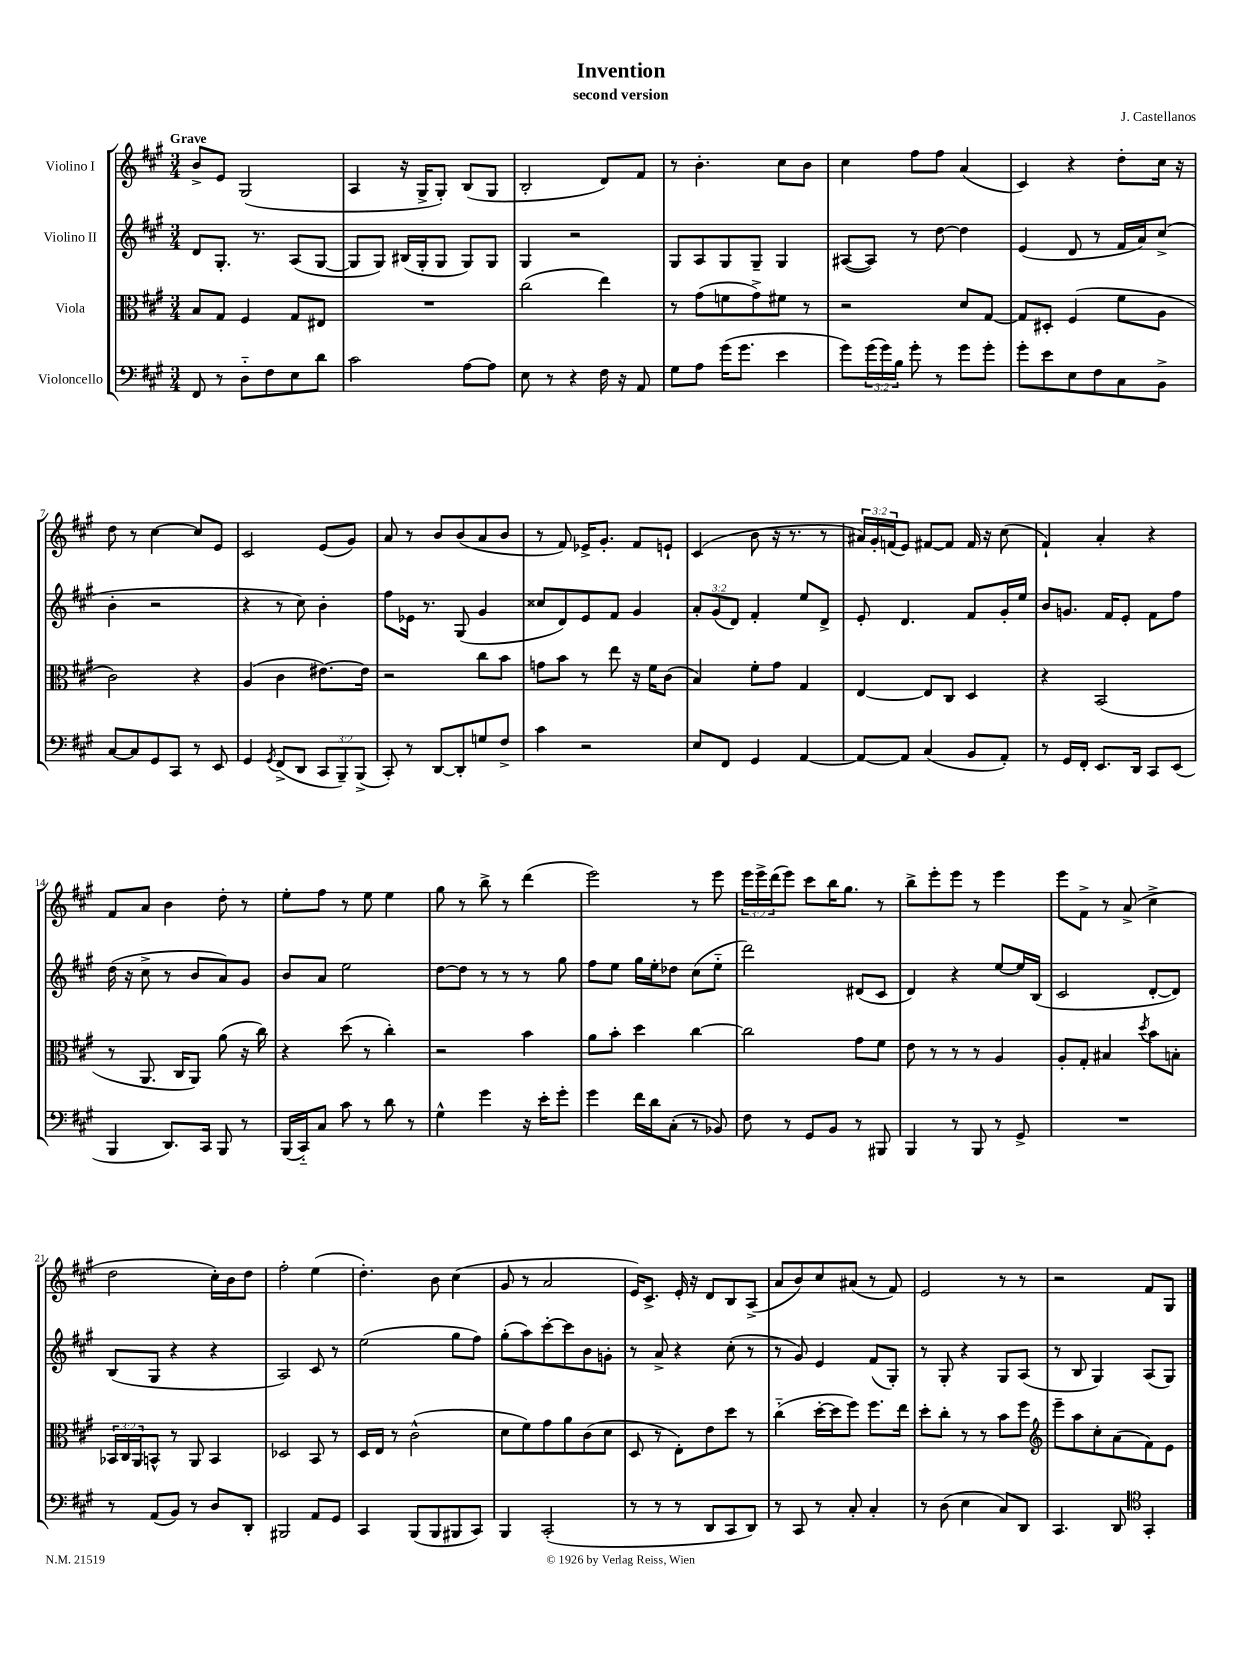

**kern	**kern	**kern	**kern
*staff4	*staff3	*staff2	*staff1
*clefF4	*clefC3	*clefG2	*clefG2
*k[f#c#g#]	*k[f#c#g#]	*k[f#c#g#]	*k[f#c#g#]
*M3/4	*M3/4	*M3/4	*M3/4
8FF#	8B	8d	8b^
8r	8G#	8.G#'	8e
8D'~	4F#	.	(2G#
.	.	8.r	.
8F#	.	.	.
8E	8G#	(8A	.
8d	8E#	[8G#	.
=	=	=	=
2c#	2.r	8G#]	4A
.	.	8G#)	.
.	.	(16B#	16r
.	.	16G#'	16G#^
.	.	8G#	8G#')
[8A	.	8G#)	(8B
8A]	.	8G#	8G#
=	=	=	=
8E	(2cc#	4G#	2B'
8r	.	.	.
4r	.	2r	.
16F#	4ee)	.	8d)
16r	.	.	.
8AA	.	.	8f#
=	=	=	=
8G#	8r	8G#	8r
8A	(8g#	8A	4.b'
(16g#	8f	8G#	.
8.g#	.	.	.
.	8g#^)	8G#~	.
4e	8f#	4G#	8cc#
.	8r	.	8b
=	=	=	=
8g#)	2r	([8A#	4cc#
(24g#	.	8A#])	.
24g#)	.	.	.
24B	.	.	.
8g#'	.	8r	8ff#
8r	.	[8dd	8ff#
8g#	8d	4dd]	(4a
8g#'	[8G#	.	.
=	=	=	=
8g#'	8G#]	(4e	4c#)
8e	8D#'	.	.
8E	(4F#	8d	4r
8F#	.	8r	.
8C#	8f#	16f#	8dd'
.	.	16a)	.
8BB^	8A	(8cc#^	16cc#
.	.	.	16r
=	=	=	=
[8C#	2c#)	4b'	8dd
8C#]	.	.	8r
8GG#	.	2r	[4cc#
8CC#	.	.	.
8r	4r	.	8cc#]
8EE	.	.	8e
=	=	=	=
4GG#	(4A	4r	2c#
8qGG#	.	.	.
(8FF#^	4c#	8r	.
8DD	.	8cc#)	.
12CC#	[8.e#)	4b'	(8e
12BBB~)	.	.	.
.	.	.	8g#)
(12BBB^	.	.	.
.	16e#]	.	.
=	=	=	=
8CC#')	2r	8ff#	8a
8r	.	16e-	8r
.	.	8.r	.
[8DD	.	.	8b
8DD']	.	(8G#	(8b
8G	8cc#	4g#	8a
8F#^	8b	.	8b
=	=	=	=
4c#	8g	8cc##	8r
.	8b	8d)	8f#)
2r	8r	8e	16e-^
.	.	.	8.g#'
.	8ee	8f#	.
.	16r	4g#	8f#
.	16f#	.	.
.	(8c#	.	8e`
=	=	=	=
8E	4B)	12a'	(4c#
.	.	(12g#	.
8FF#	.	.	.
.	.	12d)	.
4GG#	8f#'	4f#'	8b
.	8g#	.	16r
.	.	.	8.r
[4AA	4G#	8ee	.
.	.	8d^	8r
=	=	=	=
8AA_	[4E	8e'	24a#)
.	.	.	24g#'
.	.	.	(24f
8AA]	.	4.d	8e)
(4C#	8E]	.	[8f#
.	8C#	.	8f#]
8BB	4D	8f#	16f#
.	.	.	16r
8AA')	.	16g#'	(8cc#
.	.	16ee	.
=	=	=	=
8r	4r	8b	4f#`)
16GG#	.	8.g	.
16FF#'	.	.	.
8.EE	(2BB	.	4a'
.	.	16f#	.
.	.	8e'	.
16DD	.	.	.
8CC#	.	8f#	4r
(8EE	.	8ff#	.
=	=	=	=
4BBB	8r	(16dd	8f#
.	.	16r	.
.	8.AA	8cc#^	8a
8.DD)	.	8r	4b
.	16C#	.	.
.	8AA)	8b	.
16CC#	.	.	.
8BBB	(8a	8a)	8dd'
8r	16r	8g#	8r
.	16cc#)	.	.
=	=	=	=
(16BBB	4r	8b	8ee'
16CC#'~)	.	.	.
8C#	.	8a	8ff#
8c#	(8dd	2ee	8r
8r	8r	.	8ee
8d	4cc#')	.	4ee
8r	.	.	.
=	=	=	=
4G#^^	2r	[8dd	8gg#
.	.	8dd]	8r
4g#	.	8r	8bb^
.	.	8r	8r
16r	4b	8r	(4ddd
16e'	.	.	.
8g#'	.	8gg#	.
=	=	=	=
4g#	8a	8ff#	2eee)
.	8b'	8ee	.
16f#	4dd	16gg#	.
16d	.	16ee'	.
(8C#'	.	8dd-	.
8r	[4cc#	(8cc#	8r
8BB-)	.	8ee'~	8eee
=	=	=	=
8F#	2cc#]	2ddd)	24eee
.	.	.	24eee^
.	.	.	(24ddd
8r	.	.	8eee)
8GG#	.	.	8ccc#
8BB	.	.	16bb
.	.	.	8.gg#
8r	8g#	(8d#	.
8BBB#	8f#	8c#	8r
=	=	=	=
4BBB	8e	4d)	8bb^
.	8r	.	8eee'
8r	8r	4r	8eee
8BBB	8r	.	8r
8r	4A	[8ee	4eee
8GG#^	.	16ee]	.
.	.	(16B	.
=	=	=	=
2.r	8A'	2c#	8eee
.	8G#'	.	8f#^
.	4B#	.	8r
.	.	.	(8a^
.	8qdd	.	.
.	8b	[8d'	4cc#^
.	8B'	8d])	.
=	=	=	=
8r	24BB-	(8B	2dd
.	24C#	.	.
.	24AA	.	.
(8AA	8BB^^	8G#	.
8BB)	8r	4r	.
8r	8AA	.	.
8D	4BB	4r	16cc#')
.	.	.	16b
8DD'	.	.	8dd
=	=	=	=
2BBB#	2D-	2A)	2ff#'
8AA	8BB	8c#	(4ee
8GG#	8r	8r	.
=	=	=	=
4CC#	16D	(2ee	4.dd')
.	16E	.	.
.	8r	.	.
(8BBB	(2c#^^	.	.
8BBB	.	.	8b
8BBB#	.	8gg#	(4cc#
8CC#)	.	8ff#)	.
=	=	=	=
4BBB	8d	(8gg#'	8g#
.	8f#)	8aa)	8r
(2CC#'	8g#	[8ccc#'	2a
.	8a	8ccc#]	.
.	(8c#	8b	.
.	8d	8g'	.
=	=	=	=
8r	8D	8r	16e)
.	.	.	8.c#^
8r	8r	8a^	.
8r	8E')	4r	16e'
.	.	.	16r
8DD	8e	.	8d
8CC#	8dd	(8cc#'	8B
8DD)	8r	8r	(8A^
=	=	=	=
8r	(4cc#'~	8r	8a
8CC#	.	8g#)	8b)
8r	[16dd'	4e	8cc#
.	16dd]	.	.
8C#'	8ff#)	.	(8a#
4C#'	8.ff#	(8f#	8r
.	.	8G#')	8f#)
.	16ee	.	.
=	=	=	=
8r	8dd'	8r	2e
(8D	8cc#'	8G#'	.
4E	8r	4r	.
.	8r	.	.
8C#)	8b	8G#	8r
8DD	8ff#	(8A	8r
=	=	=	=
*	*clefG2	*	*
4.CC#	8eee~	8r	2r
.	8aa	8B	.
.	8cc#'	4G#)	.
8DD	(8a	.	.
*clefC4	*	*	*
4GG#'	8f#)	(8A	8f#
.	8e	8G#)	8G#
==	==	==	==
*-	*-	*-	*-
